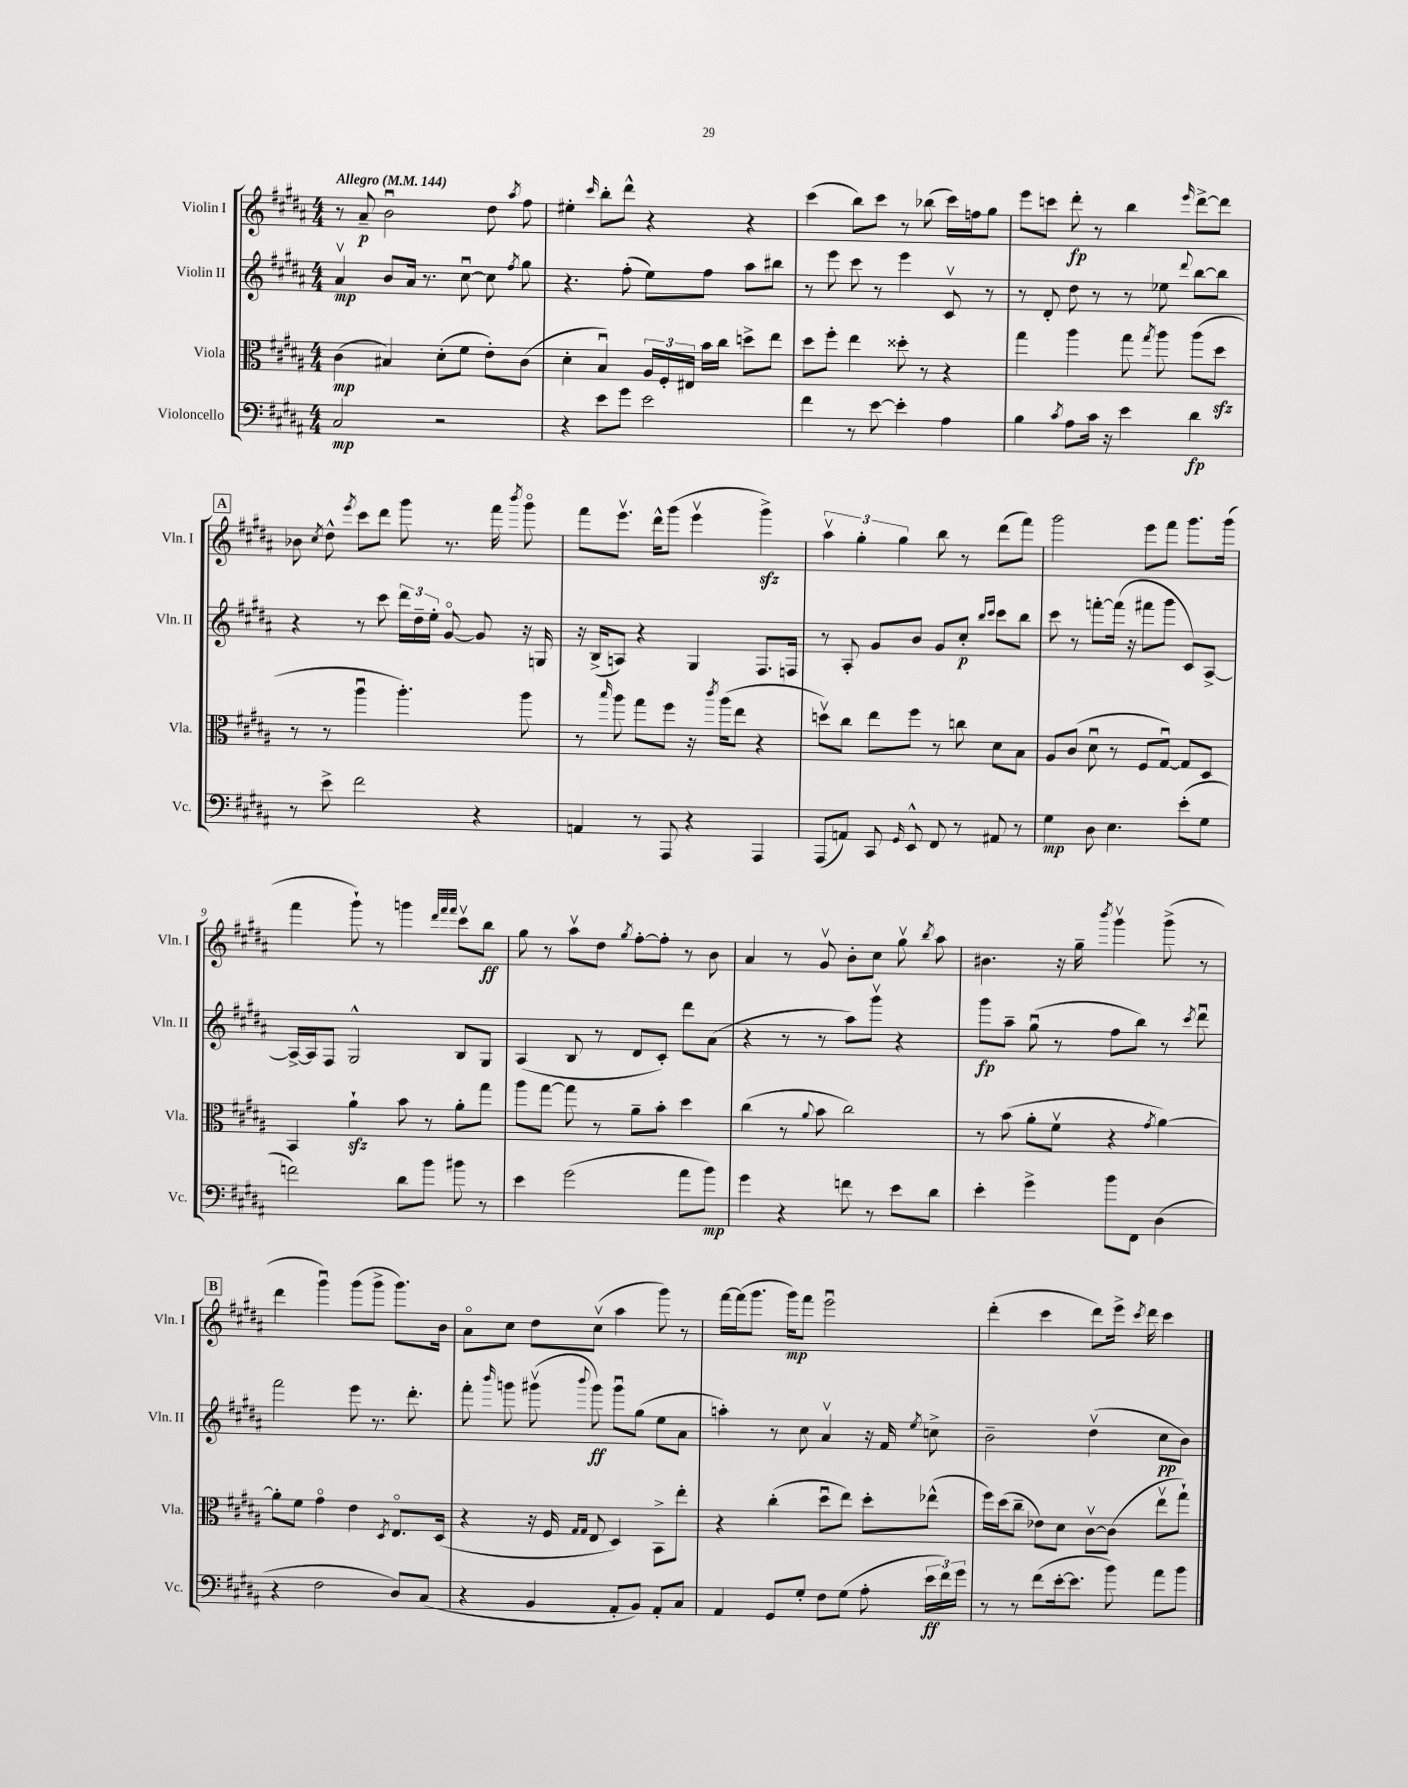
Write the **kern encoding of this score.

**kern	**dynam	**kern	**dynam	**kern	**dynam	**kern	**dynam
*part4	*part4	*part3	*part3	*part2	*part2	*part1	*part1
*staff4	*staff4	*staff3	*staff3	*staff2	*staff2	*staff1	*staff1
*I"Violoncello	*	*I"Viola	*	*I"Violin II	*	*I"Violin I	*
*I'Vc.	*	*I'Vla.	*	*I'Vln. II	*	*I'Vln. I	*
*clefF4	*	*clefC3	*	*clefG2	*	*clefG2	*
*k[f#c#g#d#a#]	*	*k[f#c#g#d#a#]	*	*k[f#c#g#d#a#]	*	*k[f#c#g#d#a#]	*
*M4/4	*	*M4/4	*	*M4/4	*	*M4/4	*
*MM144	*	*MM144	*	*MM144	*	*MM144	*
=1	=1	=1	=1	=1	=1	=1	=1
!	!	!	!	!	!	!LO:TX:a:B:t=Allegro	!
2C#/	mp	(4c#\	mp	4a#v/	mp	8r	.
.	.	.	.	.	.	8a#~/	p
.	.	4B#X/)	.	8b/L	.	2bu\	.
.	.	.	.	16a#/Jk	.	.	.
.	.	.	.	8.r	.	.	.
2r	.	(8d#'\L	.	.	.	.	.
.	.	8f#\J	.	[8cc#u\	.	.	.
.	.	8e'\L)	.	8cc#\]	.	8dd#\	.
.	.	.	.	8qff#/	.	8qaa#/	.
.	.	(8c#\J	.	8gg#\	.	8ff#\	.
=2	=2	=2	=2	=2	=2	=2	=2
4r	.	4d#'\	.	4.r	.	4ee#X'\	.
.	.	.	.	.	.	16qqccc#/	.
8e\L	.	4Bu/)	.	.	.	8bb'\L	.
8g#\J	.	.	.	(8ff#'\	.	8ddd#^^\J	.
2e\	.	24A#/LL	.	8ee\L)	.	4r	.
.	.	24F#'/	.	.	.	.	.
.	.	24E#X/JJ	.	.	.	.	.
.	.	16b\LL	.	8ff#\J	.	.	.
.	.	16cc#\JJ	.	.	.	.	.
.	.	8ddn^\L	.	8aa#\L	.	4r	.
.	.	8ee\J	.	8bb#X\J	.	.	.
=3	=3	=3	=3	=3	=3	=3	=3
4f#\	.	8dd#\L	.	8r	.	(4ccc#\	.
.	.	8ff#'\J	.	8eee\	.	.	.
8r	.	4ee\	.	8ccc#\	.	8bb\L)	.
[8e\	.	.	.	8r	.	8ccc#\J	.
4e'\]	.	8dd##X'\	.	4eee\	.	8r	.
.	.	8r	.	.	.	(8bb-X\	.
4A#\	.	4r	.	8c#v/	.	16ccc#\LL)	.
.	.	.	.	.	.	16ffn\J	.
.	.	.	.	8r	.	8gg#\J	.
=4	=4	=4	=4	=4	=4	=4	=4
4B\	.	4gg#\	.	8r	.	8eee\L	.
.	.	.	.	8d#'/	.	8cccn\J	.
8qc#/	.	.	.	.	.	.	.
8A#\L	.	4aa#\	.	8dd#\	.	8ddd#'\	fp
16c#\Jk	.	.	.	8r	.	8r	.
16r	.	.	.	.	.	.	.
4e\	.	8gg#\	.	8r	.	4bb\	.
.	.	8qgg#/	.	.	.	.	.
.	.	8aa#\	.	8ee-X\	.	.	.
.	.	.	.	8qqddd#/	.	16qqeee/	.
4d#\	fp	(8aa#\L	.	[8bb\L	.	[8ddd#^\L	.
.	.	8dd#zz\J	.	8bb\J]	.	8ddd#\J]	.
!!LO:LB:g=z
!!LO:REH:place=s1:t=A
=5	=5	=5	=5	=5	=5	=5	=5
8r	.	8r	.	4r	.	8b-X\	.
.	.	.	.	.	.	8qcc#/	.
8e^\	.	8r	.	.	.	8dd#^^\	.
.	.	.	.	.	.	8qeee/	.
2f#\	.	4aa#u\	.	8r	.	8ccc#\L	.
.	.	.	.	8ccc#\	.	8ddd#\J	.
.	.	4.aa#'\)	.	24ddd#\LL	.	8ggg#\	.
.	.	.	.	24dd#~\	.	.	.
.	.	.	.	24ee'\JJ	.	.	.
.	.	.	.	[8g#/	.	8.r	.
4r	.	.	.	8g#/]	.	.	.
.	.	.	.	.	.	16fff#\	.
.	.	.	.	.	.	8qbbb/	.
.	.	8aa#\	.	16r	.	8ggg#\	.
.	.	.	.	16Gn/	.	.	.
=6	=6	=6	=6	=6	=6	=6	=6
4AAn/	.	8r	.	16r	.	8fff#\L	.
.	.	.	.	(16B^/KL	.	.	.
.	.	16qqbb/	.	.	.	.	.
.	.	8aa#\	.	8An/J)	.	8.eeev\J	.
8r	.	8gg#\L	.	4r	.	.	.
.	.	.	.	.	.	16ddd#^^\KL	.
8AAA#/	.	8ff#\J	.	.	.	(8ggg#\J	.
4r	.	16r	.	4G#/	.	4eeev\	.
.	.	8qccc#/	.	.	.	.	.
.	.	(16aa#\KL	.	.	.	.	.
.	.	8ee\J	.	.	.	.	.
4AAA#/	.	4r	.	8.F#/L	.	4ggg#zz^\)	.
.	.	.	.	16Fn/Jk	.	.	.
=7	=7	=7	=7	=7	=7	=7	=7
(8AAA#/L	.	8ddnv\L)	.	8r	.	6aa#v\	.
8AAn/J)	.	8cc#\J	.	8A#'/	.	.	.
.	.	.	.	.	.	6gg#'\	.
8CC#/	.	8ee\L	.	8g#/L	.	.	.
.	.	.	.	.	.	6gg#\	.
16qqGG#/	.	.	.	.	.	.	.
8EE^^/	.	8ff#\J	.	8b/J	.	.	.
8FF#/	.	8r	.	8g#/L	.	8bb\	.
8r	.	8ccn\	.	8cc#'/J	p	8r	.
.	.	.	.	16qqbb/LL	.	.	.
.	.	.	.	16qqccc#/JJ	.	.	.
8AA#X/	.	8d#\L	.	8ccc#\L	.	(8ddd#\L	.
8r	.	8B\J	.	8bb\J	.	8fff#\J)	.
=8	=8	=8	=8	=8	=8	=8	=8
4G#\	mp	8A#/L	.	8ccc#\	.	2ggg#\	.
.	.	(8c#/J	.	8r	.	.	.
8D#\	.	8d#u\	.	[8fffn'\L	.	.	.
4.E\	.	8r	.	(16fff\Jk]	.	.	.
.	.	.	.	16r	.	.	.
.	.	8F#/L	.	8fff#X\L	.	8eee\L	.
.	.	[8G#u/J)	.	8ggg#\J	.	8fff#\J	.
(8e'\L	.	8G#/L]	.	8c#/L)	.	8.ggg#\L	.
8G#\J	.	8D#/J	.	[8A#^/J	.	.	.
.	.	.	.	.	.	(16ggg#\Jk	.
!!LO:LB:g=z
=9	=9	=9	=9	=9	=9	=9	=9
2fn\)	.	4BB/	.	16A#^/LL_	.	4fff#\	.
.	.	.	.	16A#/J]	.	.	.
.	.	.	.	8F#/J	.	.	.
.	.	4a#zz`\	.	2G#^^/	.	8ggg#`\)	.
.	.	.	.	.	.	8r	.
8d#\L	.	8b\	.	.	.	4gggn\	.
8b\J	.	8r	.	.	.	.	.
.	.	.	.	.	.	32qqddd#/LLL	.
.	.	.	.	.	.	32qqfff#/	.
.	.	.	.	.	.	32qqfff#/JJJ	.
8b#X\	.	8a#'\L	.	8B/L	.	8ccc#v\L	.
8r	.	8gg#\J	.	8G#/J	.	8bb\J	ff
=10	=10	=10	=10	=10	=10	=10	=10
4e\	.	8aa#\L	.	(4A#/	.	8gg#\	.
.	.	[8gg#\J	.	.	.	8r	.
(2g#\	.	8gg#\]	.	8B/	.	8aa#v\L	.
.	.	8r	.	8r	.	8dd#\J	.
.	.	.	.	.	.	8qgg#/	.
.	.	8a#~\L	.	8d#/L	.	[8ff#'\L	.
.	.	8b'\J	.	8c#'/J)	.	8ff#'\J]	.
8a#\L	.	4dd#\	.	8ddd#\L	.	8r	.
8b\J)	mp	.	.	(8a#\J	.	8b\	.
=11	=11	=11	=11	=11	=11	=11	=11
4g#\	.	(4cc#\	.	4r	.	4a#/	.
4r	.	8r	.	8r	.	8r	.
.	.	8qqa#/	.	.	.	.	.
.	.	8b\	.	8r	.	8g#v/	.
8fn\	.	2cc#\)	.	8aa#\L)	.	8b'\L	.
8r	.	.	.	8ggg#v\J	.	8cc#\J	.
8e\L	.	.	.	4r	.	8gg#v\	.
.	.	.	.	.	.	8qbb/	.
8d#\J	.	.	.	.	.	8aa#\	.
=12	=12	=12	=12	=12	=12	=12	=12
4e'\	.	8r	.	8ggg#\L	fp	4.b#X\	.
.	.	(8b\	.	8aa#~\J	.	.	.
4g#^\	.	8a#'\L	.	(8gg#u\	.	.	.
.	.	8f#v\J	.	8r	.	16r	.
.	.	.	.	.	.	16gg#~\	.
.	.	.	.	.	.	8qbbb/	.
8b\L	.	4r	.	8ff#\L	.	4ggg#v\	.
8FF#\J	.	.	.	8bb\J)	.	.	.
.	.	8qg#/	.	.	.	.	.
(4D#\	.	[4a#\)	.	8r	.	(8ggg#^\	.
.	.	.	.	8qccc#/	.	.	.
.	.	.	.	8ddd#u\	.	8r	.
!!LO:LB:g=z
!!LO:REH:place=s1:t=B
=13	=13	=13	=13	=13	=13	=13	=13
4r	.	8a#'\L]	.	2fff#\	.	4ddd#\	.
.	.	8f#\J	.	.	.	.	.
2F#\	.	4g#\	.	.	.	4ggg#u\)	.
.	.	4e\	.	8eee\	.	(8ggg#\L	.
.	.	.	.	8.r	.	8ggg#^\J	.
.	.	8qD#/	.	.	.	.	.
8D#/L)	.	8.E/L	.	.	.	8.ggg#\L)	.
.	.	.	.	8.ddd#'\	.	.	.
(8C#/J	.	.	.	.	.	.	.
.	.	(16D#/Jk	.	.	.	16b\Jk	.
=14	=14	=14	=14	=14	=14	=14	=14
4r	.	4r	.	8fff#'\	.	8a#\L	.
.	.	.	.	16qqbbb/	.	.	.
.	.	.	.	8gggn\	.	8cc#\J	.
4BB/	.	16r	.	(8ggg#Xv\	.	8dd#\L	.
.	.	16F#/	.	.	.	.	.
.	.	16qqG#/LL	.	.	.	.	.
.	.	16qqG#/JJ	.	8qqbbb/	.	.	.
.	.	8E/	.	8ggg#\)	ff	(8cc#v\J	.
8AA#'/L	.	4D#/)	.	8ggg#u\L	.	4aa#\	.
8BB/J)	.	.	.	(8gg#\J	.	.	.
8AA#'/L	.	8BB^\L	.	8ee\L	.	8ggg#\)	.
8C#/J	.	8ee'\J	.	8a#\J	.	8r	.
=15	=15	=15	=15	=15	=15	=15	=15
4AA#/	.	4r	.	4aan'\)	.	[16fff#\LL	.
.	.	.	.	.	.	(16fff#\J]	.
.	.	.	.	.	.	8.ggg#\J	.
8GG#/L	.	(4cc#'\	.	8r	.	.	.
.	.	.	.	.	.	16ggg#\KL)	mp
8G#'/J	.	.	.	8cc#\	.	8fff#\J	.
8F#\L	.	8dd#u\L	.	4a#v/	.	2eeeu\	.
(8G#\J	.	8ee\J)	.	.	.	.	.
8A#'\	.	8dd#'\L	.	16r	.	.	.
.	.	.	.	16f#/	.	.	.
.	.	.	.	8qee/	.	.	.
24e\LL	ff	(8ee-X^^\J	.	8ccn^\	.	.	.
24f#\)	.	.	.	.	.	.	.
24g#\JJ	.	.	.	.	.	.	.
=16	=16	=16	=16	=16	=16	=16	=16
8r	.	16ff#\LL)	.	2b~\	.	(4ddd#'\	.
.	.	(16dd#\J	.	.	.	.	.
8r	.	8cc#~\J	.	.	.	.	.
(8f#\L	.	8e-X\L)	.	.	.	4ccc#\	.
[16e'\k	.	8d#\J	.	.	.	.	.
8.e\J]	.	.	.	.	.	.	.
.	.	[8c#v\L	.	(4dd#v\	.	8ddd#\L)	.
8b\)	.	(8c#\J]	.	.	.	16eee^\Jk	.
.	.	.	.	.	.	8qccc#/	.
.	.	.	.	.	.	16ddd#\	.
8a#\L	.	8eev\L	.	8cc#\L	pp	4ccc#\	.
8b\J	.	8gg#`\J)	.	8b\J)	.	.	.
==	==	==	==	==	==	==	==
*-	*-	*-	*-	*-	*-	*-	*-
